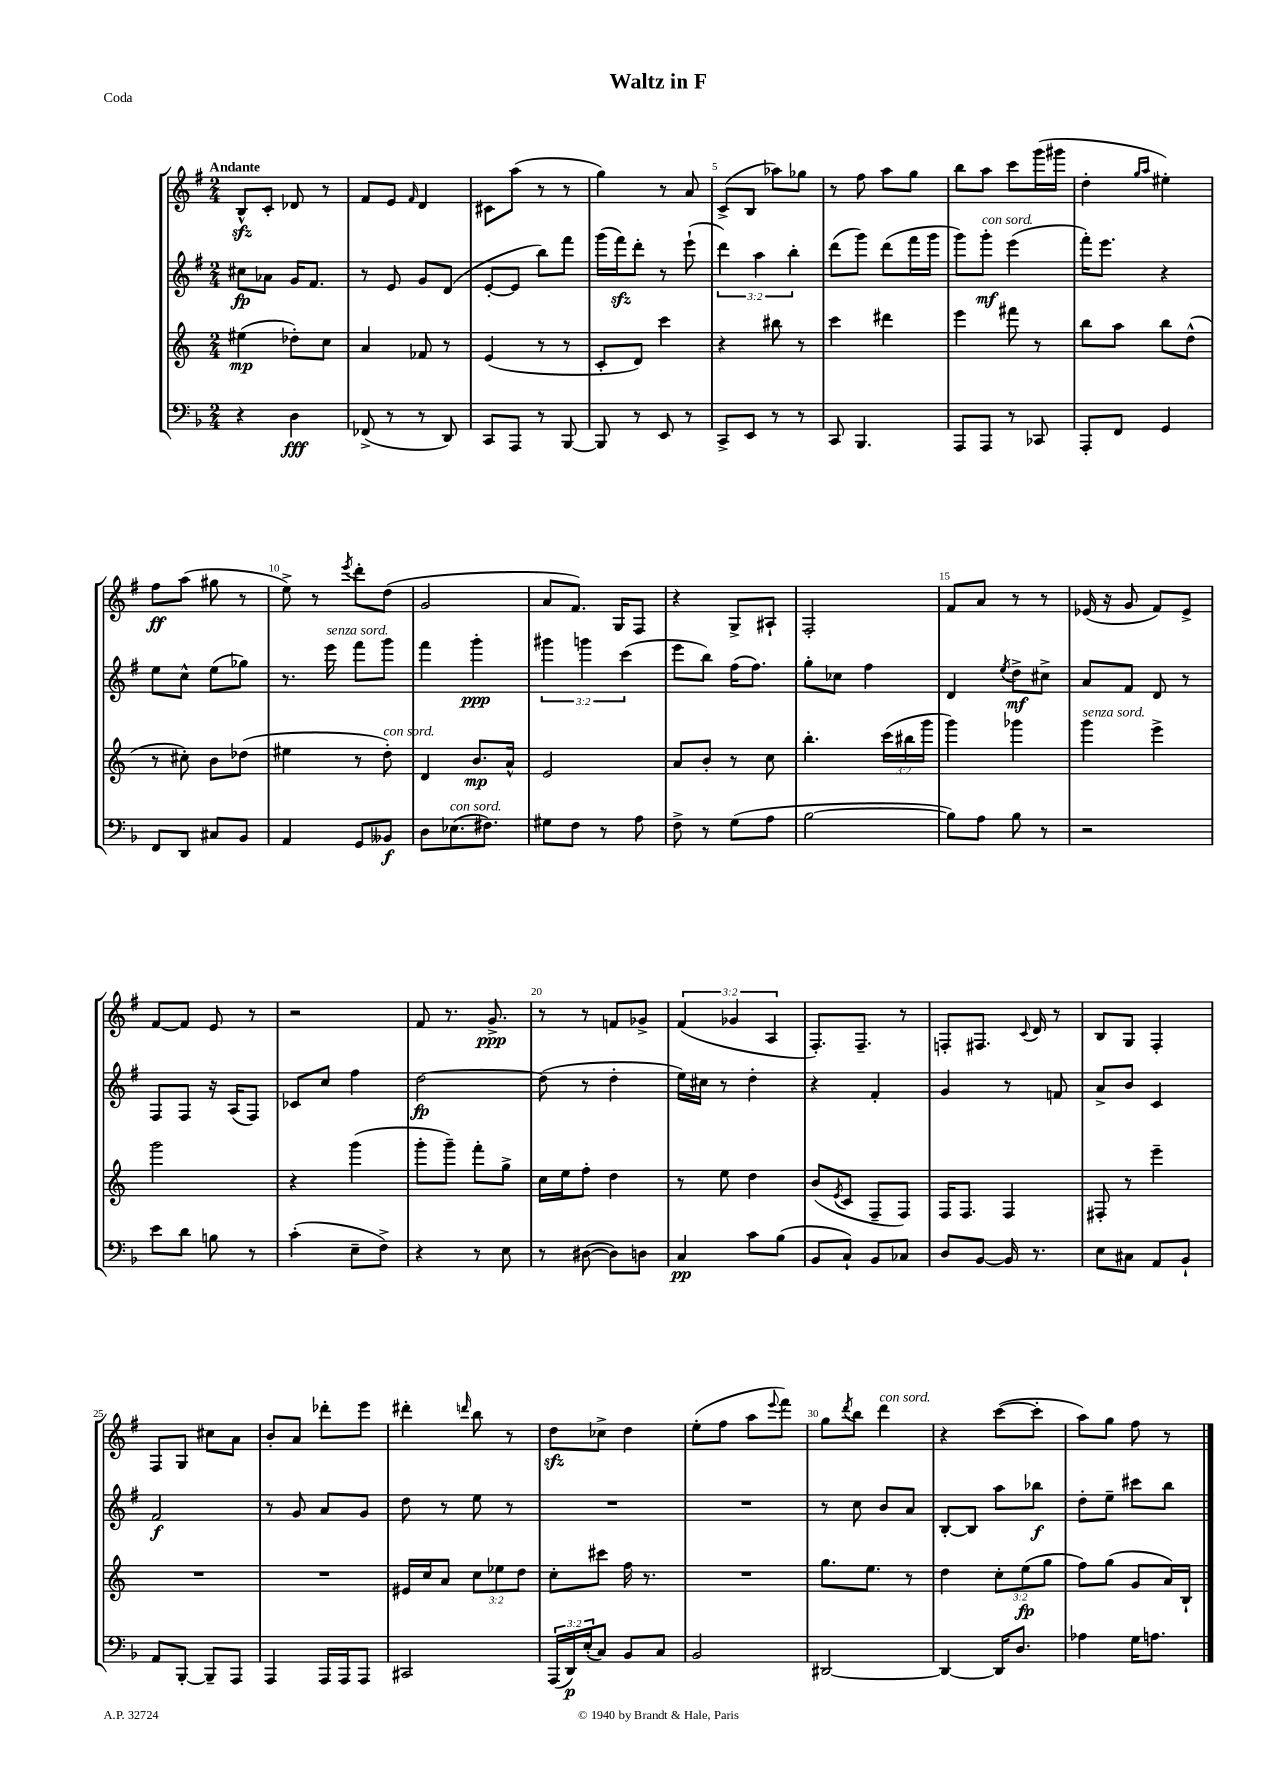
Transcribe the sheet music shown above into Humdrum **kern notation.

**kern	**kern	**kern	**kern
*staff4	*staff3	*staff2	*staff1
*clefF4	*clefG2	*clefG2	*clefG2
*k[b-]	*k[]	*k[f#]	*k[f#]
*M2/4	*M2/4	*M2/4	*M2/4
4r	(4ee#\	8cc#\L	8B^^/L
.	.	8a-\J	8c'/J
4D\	8dd-'\L)	16g/LK	8d-/
.	.	8.f#/J	.
.	8cc\J	.	8r
=	=	=	=
(8FF-^/	4a/	8r	8f#/L
8r	.	8e/	8e/J
.	.	.	16qqf#/
8r	8f-/	8g/L	4d/
8DD/)	8r	(8d/J	.
=	=	=	=
8CC/L	(4e/	[8e'/L	8c#\L
8AAA/J	.	8e/]J	(8aa\J
8r	8r	8bb\L)	8r
[8BBB-/	8r	8fff#\J	8r
=	=	=	=
8BBB-/]	8c'/L	(16ggg\LL	4gg\)
.	.	16fff#\J)	.
8r	8d/J)	8ddd'\J	.
8EE/	4ccc\	8r	8r
8r	.	(8eee`\	8a/
=	=	=	=
8CC^/L	4r	6ddd\)	(8c^/L
8EE/J	.	.	8B/J
.	.	6aa\	.
8r	8bb#\	.	8aa-\L)
.	.	6bb'\	.
8r	8r	.	8gg-\J
=	=	=	=
8CC/	4ccc\	(8ddd\L	8r
4.BBB-/	.	8ggg\J)	8ff#\
.	4ddd#\	(8ddd\L	8aa\L
.	.	16fff#\L	8gg\J
.	.	16ggg\JJ	.
=	=	=	=
8AAA/L	4eee\	8ggg\L)	8bb\L
8AAA/J	.	8ggg'\J	8aa\J
8r	8fff#\	(4eee\	8ccc\L
8CC-/	8r	.	(16ggg\L
.	.	.	16ggg#\JJ
=	=	=	=
8AAA'/L	8bb\L	16fff#'\LK)	4dd'\
.	.	8.eee\J	.
8FF/J	8aa\J	.	.
.	.	.	16qqgg/LL
.	.	.	16qqaa/JJ
4GG/	8bb\L	4r	4ee#'\)
.	(8dd^^\J	.	.
=	=	=	=
8FF/L	8r	8ee\L	8ff#\L
8DD/J	8cc#'\)	8cc^^\J	(8aa\J
8C#/L	8b\L	(8ee\L	8gg#\
8BB-/J	(8dd-\J	8gg-\J)	8r
=	=	=	=
4AA/	4ee#\	8.r	8ee^\)
.	.	.	8r
.	.	16eee\	.
.	.	.	8qeee/
8GG/L	8r	8fff#\L	8ddd'\L
8BB--/J	8dd'\)	8ggg\J	(8dd\J
=	=	=	=
8D\L	4d/	4fff#\	2g/
(8.E-\	.	.	.
.	8.b/L	4ggg'\	.
8.F#\J)	.	.	.
.	16a^^/Jk	.	.
=	=	=	=
8G#\L	2e/	6ggg#\	8a/L
8F\J	.	.	8.f#/J)
.	.	6ggg\	.
8r	.	.	.
.	.	.	16G/LK
.	.	(6ccc\	.
8A\	.	.	8F#/J
=	=	=	=
8F^\	8a/L	8eee\L	4r
8r	8b'/J	8bb\J)	.
(8G\L	8r	(16ff#\LK	8G^/L
.	.	8.ff#\J)	.
8A\J	8cc\	.	8A#`/J
=	=	=	=
[2B-\	4.bb'\	8gg'\L	2F#'/
.	.	8cc-\J	.
.	.	4ff#\	.
.	(24ccc\LL	.	.
.	24bb#\	.	.
.	24ggg\JJ	.	.
=	=	=	=
8B-\]L)	4ggg\)	4d/	8f#/L
8A\J	.	.	8a/J
.	.	8qee/	.
8B-\	4ggg-\	8dd^\L	8r
8r	.	8cc#^\J	8r
=	=	=	=
2r	4ggg\	8a/L	(16e-/
.	.	.	16r
.	.	8f#/J	8g/
.	4eee^\	8d/	8f#/L)
.	.	8r	8e-^/J
=	=	=	=
8e\L	2ggg\	8F#/L	[8f#/L
8d\J	.	8F#/J	8f#/]J
8B\	.	16r	8e/
.	.	(16A/LK	.
8r	.	8F#/J)	8r
=	=	=	=
(4c'\	4r	8c-/L	2r
.	.	8cc/J	.
8E~\L	(4ggg\	4ff#\	.
8F^\J)	.	.	.
=	=	=	=
4r	8ggg'\L	[2dd\	8f#/
.	8ggg~\J)	.	8.r
8r	8fff'\L	.	.
.	.	.	8.g^/
8E\	8gg^\J	.	.
=	=	=	=
8r	16cc\LL	(8dd\]	8r
.	16ee\J	.	.
([8D#\	8ff'\J	8r	8r
8D#\]L)	4dd\	4dd'\	8f/L
8D\J	.	.	8g-^/J
=	=	=	=
4C/	8r	16ee\LL)	(6f#/
.	.	16cc#\JJ	.
.	8ee\	8r	.
.	.	.	6g-/
8c\L	4dd\	4dd'\	.
.	.	.	6A/
(8B-\J	.	.	.
=	=	=	=
8BB-/L	(8b/L	4r	8.F#'/L)
.	8qe/	.	.
8C`/J)	8c/J	.	.
.	.	.	8.F#~/J
8BB-/L	8F~/L	4f#'/	.
8C-/J	8F/J)	.	8r
=	=	=	=
8D/L	16F/LK	4g/	8F'/L
.	8.F/J	.	.
[8BB-/J	.	.	8.F#/J
16BB-/]	4F/	8r	.
.	.	.	8qqc/
8.r	.	.	16d/
.	.	8f/	8r
=	=	=	=
8E\L	8F#'/	8a^/L	8B/L
8C#\J	8r	8b/J	8G/J
8AA/L	4eee~\	4c/	4F#'/
8BB-`/J	.	.	.
=	=	=	=
8AA/L	2r	2f#/	8F#/L
[8BBB-'/J	.	.	8G/J
8BBB-~/]L	.	.	8cc#\L
8AAA/J	.	.	8a\J
=	=	=	=
4AAA/	2r	8r	8b'/L
.	.	8g/	8a/J
16AAA/LL	.	8a/L	8ddd-'\L
16AAA/J	.	.	.
8AAA/J	.	8g/J	8eee\J
=	=	=	=
2CC#/	16e#/LL	8dd\	4ddd#'\
.	16cc/J	.	.
.	8a/J	8r	.
.	.	.	16qqddd/
.	12cc\L	8ee\	8bb\
.	12ee-\	.	.
.	.	8r	8r
.	12dd\J	.	.
=	=	=	=
(24AAA/LL	8cc'\L	2r	8dd\L
24DD/)	.	.	.
(24E'/J	.	.	.
8C/J)	8ccc#\J	.	8cc-^\J
8BB-/L	16ff\	.	4dd\
.	8.r	.	.
8C/J	.	.	.
=	=	=	=
2BB-/	2r	2r	(8ee'\L
.	.	.	8ff#\J
.	.	.	8aa\L
.	.	.	8qqeee/
.	.	.	8fff#\J)
=	=	=	=
[2DD#/	8.gg\L	8r	8gg\L
.	.	.	8qddd/
.	.	8cc\	8bb\J
.	8.ee\J	.	.
.	.	8b/L	4ddd\
.	8r	8a/J	.
=	=	=	=
4DD#/_	4dd\	[8B'/L	4r
.	.	8B/]J	.
16DD#/]LK	12cc'\L	8aa\L	([8ccc\L
8.D/J	.	.	.
.	(12ee\	.	.
.	.	8bb-\J	8ccc'\]J
.	12gg\J	.	.
=	=	=	=
4A-\	8ff\L)	8dd'\L	8aa\L)
.	(8gg\J	8ee~\J	8gg\J
16G\LK	8g/L	8ccc#\L	8ff#\
8.A\J	.	.	.
.	16a/L)	8bb\J	8r
.	16B`/JJ	.	.
==	==	==	==
*-	*-	*-	*-
